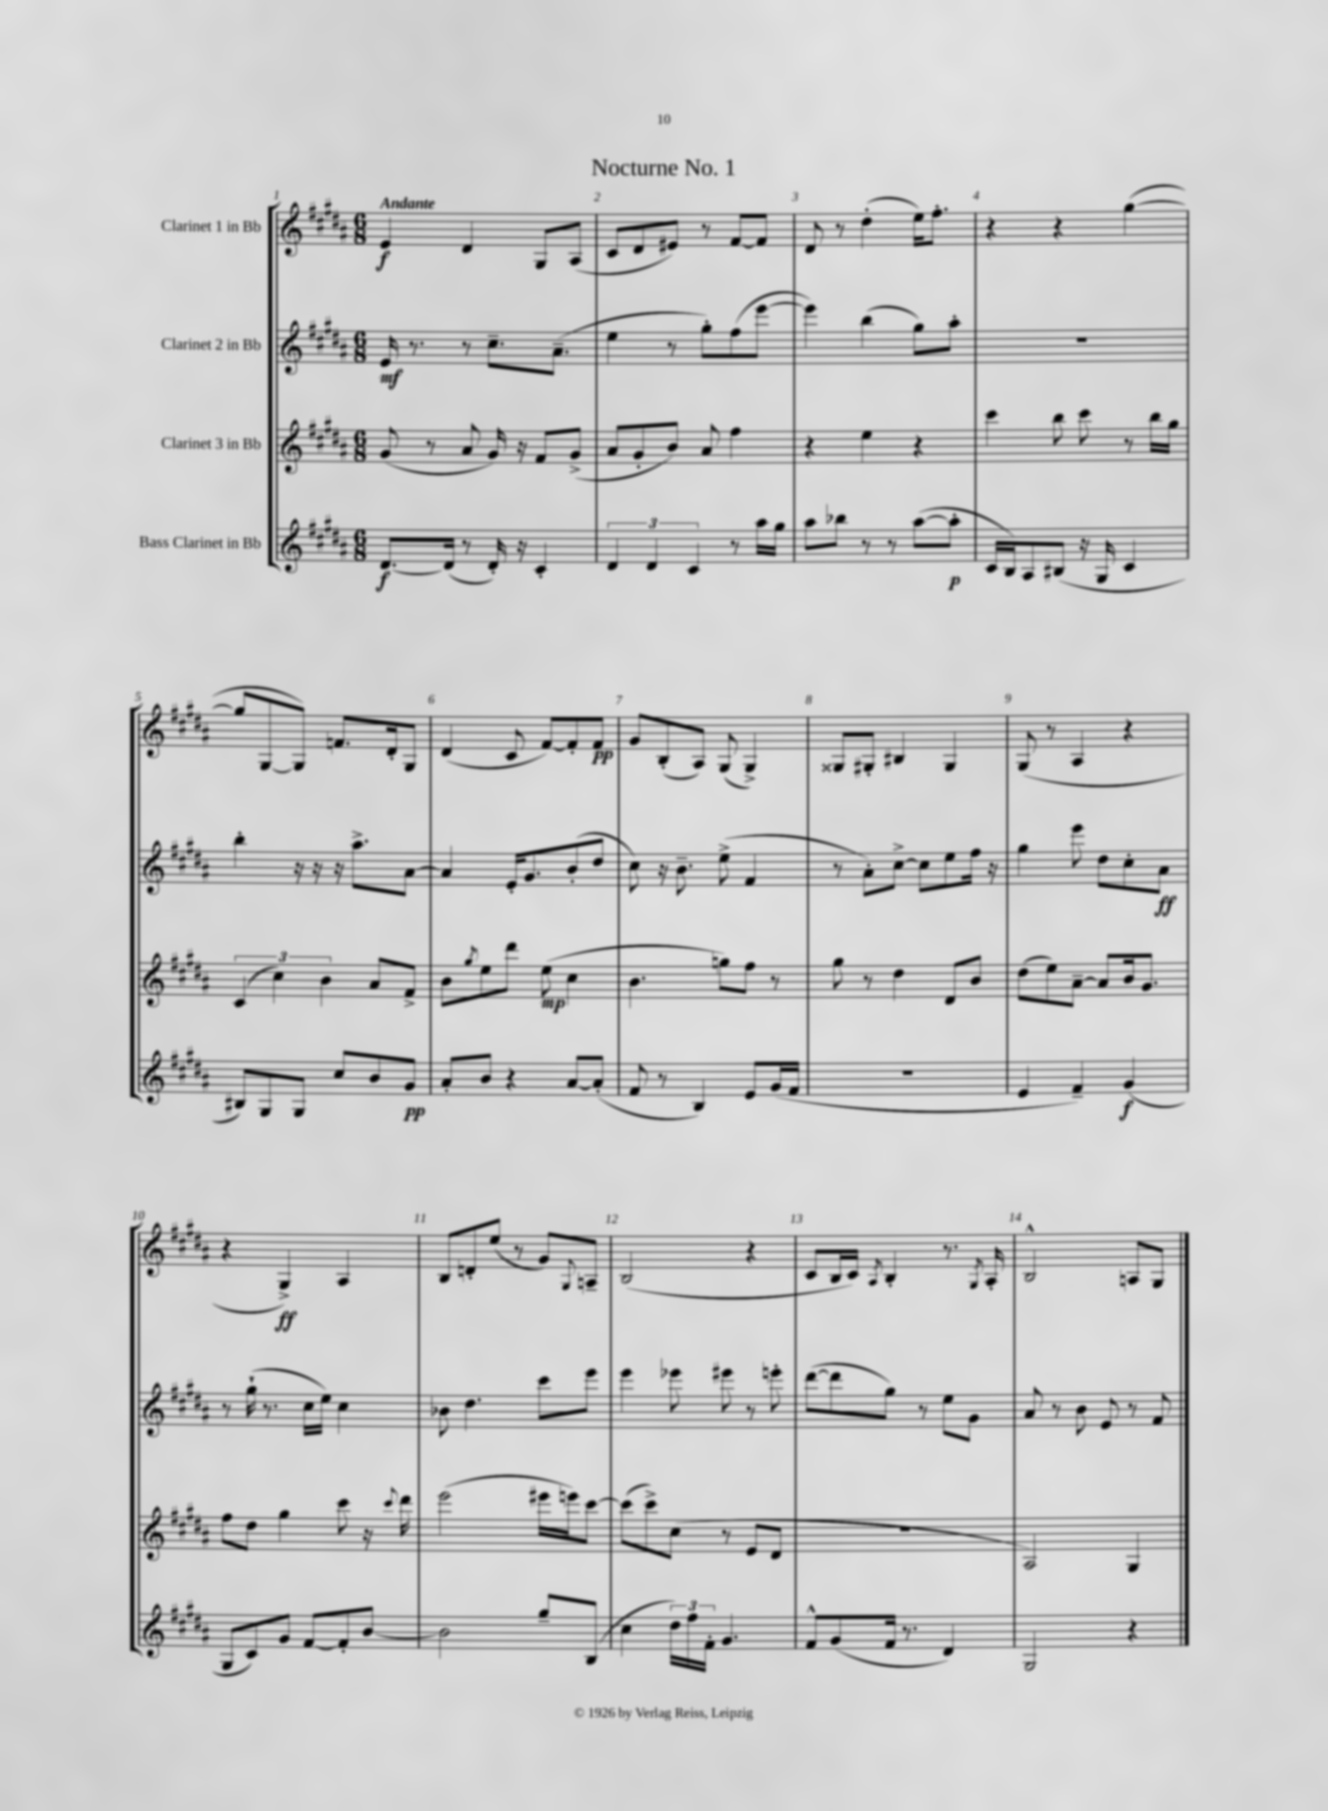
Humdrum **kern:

**kern	**kern	**kern	**kern
*staff4	*staff3	*staff2	*staff1
*clefG2	*clefG2	*clefG2	*clefG2
*k[f#c#g#d#a#]	*k[f#c#g#d#a#]	*k[f#c#g#d#a#]	*k[f#c#g#d#a#]
*M6/8	*M6/8	*M6/8	*M6/8
[8.d#	(8g#	16e	4e
.	.	8.r	.
.	8r	.	.
(16d#]	.	.	.
8r	8a#	8r	4d#
16d#')	16g#)	8.cc#~	.
16r	16r	.	.
4c#'	8f#	.	8G#
.	.	(8.a#~	.
.	(8g#^	.	(8A#
=	=	=	=
6d#	8a#	4ee	8c#
.	8g#'	.	8d#
6d#	.	.	.
.	8b)	8r	8e#)
6c#	.	.	.
.	8a#	8gg#')	8r
8r	4ff#	(8ff#	[8f#
16aa#	.	[8eee	8f#]
16gg#	.	.	.
=	=	=	=
8aa#	4r	4eee])	8d#
8bb-	.	.	8r
8r	4ee	(4bb	(4dd#'
8r	.	.	.
([8aa#	4r	8gg#)	16ee)
.	.	.	8.ff#'
8aa#']	.	8aa#'	.
=	=	=	=
16c#	4ccc#	2.r	4r
16B)	.	.	.
8A#	.	.	.
(8B#	8bb	.	4r
16r	8ccc#	.	.
16G#	.	.	.
4c#	8r	.	([4gg#
.	16bb	.	.
.	16gg#	.	.
=	=	=	=
8B#)	(6c#	4bb'	8gg#]
8G#	.	.	[8G#
.	6cc#)	.	.
8G#	.	16r	8G#])
.	.	16r	.
.	6b	.	.
8cc#	.	16r	8.f
.	.	8.aa#^	.
8b	8a#	.	.
.	.	.	16d#'
8g#	8f#^	[8a#	8G#
=	=	=	=
8a#'	8b	4a#]	(4d#
.	8qgg#	.	.
8b	8ee	.	.
4r	8ddd#	16e'	8c#
.	.	8.g#	.
.	(8ee	.	[8f#)
[8a#	4cc#	(8b'	8f#']
(8a#']	.	8dd#	8f#
=	=	=	=
8f#	4.b	8cc#)	8g#
8r	.	16r	(8B'
.	.	8.b~	.
4B)	.	.	8A#)
.	8gg)	(8ee^	(8G#
8e	8ff#	4f#	4G#^)
(16g#	8r	.	.
16f#	.	.	.
=	=	=	=
2.r	8gg#	8r	8G##
.	8r	8a#')	8G#'
.	4dd#	[8cc#^	4B#
.	.	8cc#]	.
.	8d#	8ee	4G#
.	8b	16ff#	.
.	.	16r	.
=	=	=	=
4e	(8dd#	4gg#	(8G#
.	8ee)	.	8r
4f#~)	[8a#~	8eee	4A#
.	8a#]	8dd#	.
(4g#	16b	8cc#'	4r
.	8.g#	.	.
.	.	8a#	.
=	=	=	=
8G#	8ff#	8r	4r
8c#)	8dd#	(16gg#`	.
.	.	8.r	.
8g#	4gg#	.	4G#^)
[8f#	.	16cc#	.
.	.	16ee)	.
8f#']	8ccc#	4cc#	4A#
[8b	16r	.	.
.	8qqccc#	.	.
.	16ddd#	.	.
=	=	=	=
2b]	(2eee	8b-	8B
.	.	4.dd#	8d'
.	.	.	(8ee
.	.	.	8r
8gg#~	16eee#	8ccc#	8g#)
.	16eee)	.	.
.	.	.	8qqG#
(8B	[8ccc#	8eee	8A~
=	=	=	=
4cc#	(8ccc#]	4eee	(2B
.	8ccc#^)	.	.
24dd#)	(8cc#	8eee-	.
24ff#	.	.	.
24f#'	.	.	.
4.g#	8r	8eee#	.
.	8e	8r	4r
.	8d#	8eee'	.
=	=	=	=
8f#^^	2.r	([8ddd#	8c#
(8g#	.	8ddd#]	16B
.	.	.	16c#)
.	.	.	8qA#
16f#	.	8gg#)	4B'
8.r	.	.	.
.	.	8r	.
4d#)	.	8ee	8.r
.	.	8g#	.
.	.	.	8qG#
.	.	.	16A#'
=	=	=	=
2G#	2A#)	8a#	2B^^
.	.	8r	.
.	.	8b	.
.	.	8e	.
4r	4G#	8r	8A
.	.	8f#	8G#
==	==	==	==
*-	*-	*-	*-
